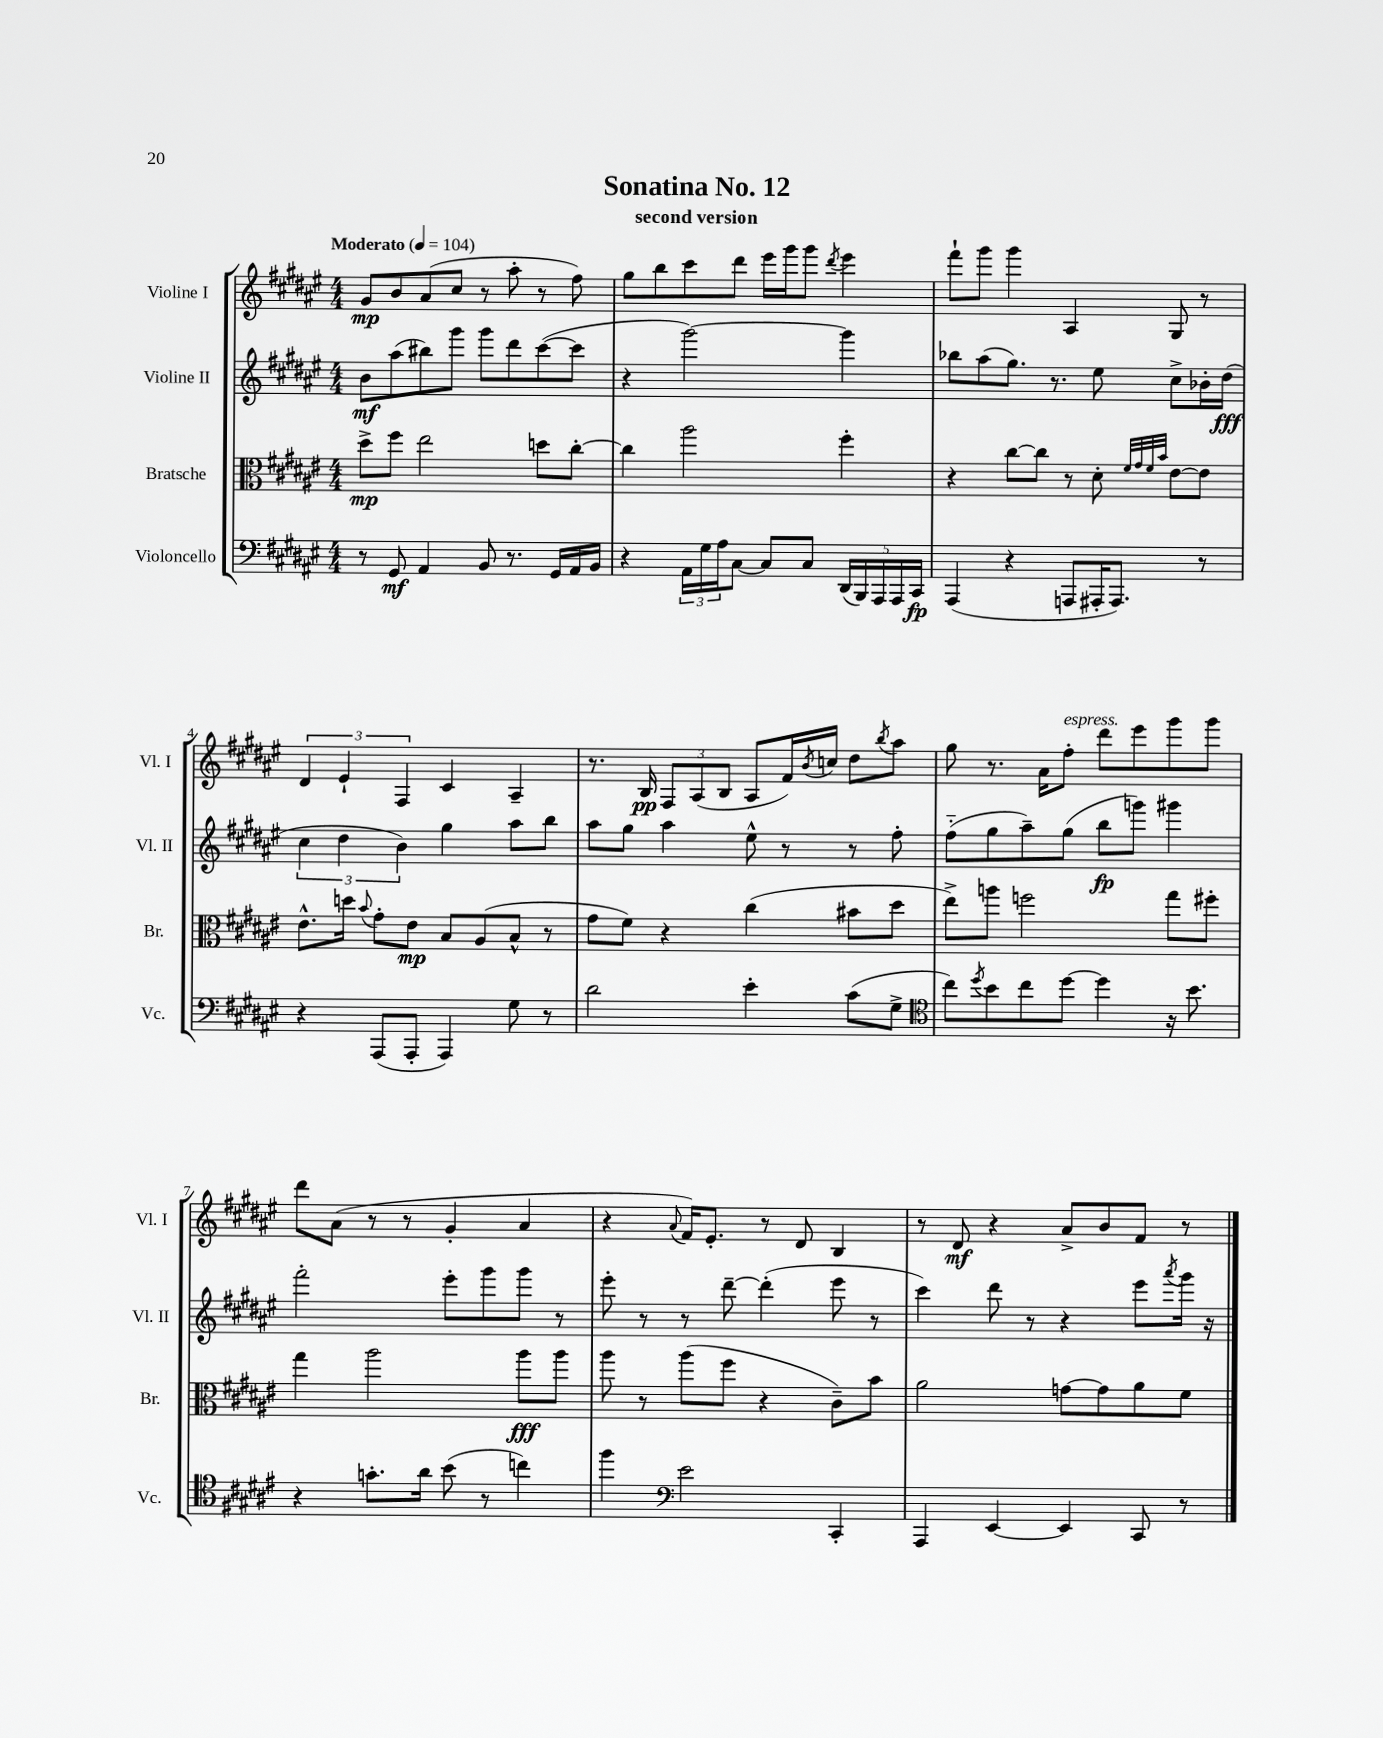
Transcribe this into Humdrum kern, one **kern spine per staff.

**kern	**dynam	**kern	**dynam	**kern	**dynam	**kern	**dynam
*part4	*part4	*part3	*part3	*part2	*part2	*part1	*part1
*staff4	*staff4	*staff3	*staff3	*staff2	*staff2	*staff1	*staff1
*I"Violoncello	*	*I"Bratsche	*	*I"Violine II	*	*I"Violine I	*
*I'Vc.	*	*I'Br.	*	*I'Vl. II	*	*I'Vl. I	*
*clefF4	*	*clefC3	*	*clefG2	*	*clefG2	*
*k[f#c#g#d#a#e#]	*	*k[f#c#g#d#a#e#]	*	*k[f#c#g#d#a#e#]	*	*k[f#c#g#d#a#e#]	*
*M4/4	*	*M4/4	*	*M4/4	*	*M4/4	*
*MM104	*	*MM104	*	*MM104	*	*MM104	*
=1	=1	=1	=1	=1	=1	=1	=1
!	!	!	!	!	!	!LO:TX:a:B:t=Moderato	!
8r	.	8dd#^\L	mp	8b\L	mf	8g#/L	mp
8GG#/	mf	8ff#\J	.	(8aa#\	.	8b/	.
4AA#/	.	2ee#\	.	8bb#X\)	.	(8a#/	.
.	.	.	.	8ggg#\J	.	8cc#/J	.
8BB/	.	.	.	8ggg#\L	.	8r	.
8.r	.	.	.	8ddd#\	.	8aa#'\	.
.	.	8ddn\L	.	([8ccc#\	.	8r	.
16GG#/LL	.	.	.	.	.	.	.
16AA#/	.	[8cc#'\J	.	8ccc#\J]	.	8ff#\)	.
16BB/JJ	.	.	.	.	.	.	.
=2	=2	=2	=2	=2	=2	=2	=2
4r	.	4cc#\]	.	4r	.	8gg#\L	.
.	.	.	.	.	.	8bb\	.
24AA#\LL	.	2aa#\	.	[2ggg#\)	.	8ccc#\	.
24G#\	.	.	.	.	.	.	.
24A#\J	.	.	.	.	.	.	.
[8C#\J	.	.	.	.	.	8ddd#\J	.
8C#/L]	.	.	.	.	.	16eee#\LL	.
.	.	.	.	.	.	16ggg#\J	.
8C#/J	.	.	.	.	.	8ggg#\J	.
.	.	.	.	.	.	8qddd#/	.
(20DD#/LL	.	4ff#'\	.	4ggg#\]	.	4eee#\	.
20BBB/)	.	.	.	.	.	.	.
20AAA#/	.	.	.	.	.	.	.
20AAA#/	.	.	.	.	.	.	.
20CC#/JJ	fp	.	.	.	.	.	.
=3	=3	=3	=3	=3	=3	=3	=3
(4AAA#/	.	4r	.	8bb-X\L	.	8fff#`\L	.
.	.	.	.	(8aa#\	.	8ggg#\J	.
4r	.	[8cc#\L	.	8.gg#\J)	.	4ggg#\	.
.	.	8cc#\J]	.	.	.	.	.
.	.	.	.	8.r	.	.	.
8AAAn/L	.	8r	.	.	.	4A#/	.
16AAA#X'/K	.	8d#'\	.	8ee#\	.	.	.
8.AAA#/J)	.	.	.	.	.	.	.
.	.	32qqf#/LLL	.	.	.	.	.
.	.	32qqg#/	.	.	.	.	.
.	.	32qqf#/	.	.	.	.	.
.	.	32qqb/JJJ	.	.	.	.	.
.	.	[8e#\L	.	8cc#^\L	.	8G#/	.
8r	.	8e#\J]	.	16b-X'\L	.	8r	.
.	.	.	.	(16dd#\JJ	fff	.	.
!!LO:LB:g=z
=4	=4	=4	=4	=4	=4	=4	=4
4r	.	8.e#^^\L	.	6cc#\	.	6d#/	.
.	.	.	.	6dd#\	.	6e#`/	.
.	.	16ddn\Jk	.	.	.	.	.
.	.	8qqb/	.	.	.	.	.
(8AAA#/L	.	8g#'\L	.	.	.	.	.
.	.	.	.	6b\)	.	6F#/	.
8AAA#'/J	.	8e#\J	mp	.	.	.	.
4AAA#/)	.	8B/L	.	4gg#\	.	4c#/	.
.	.	(8A#/	.	.	.	.	.
8G#\	.	8B^^/J	.	8aa#\L	.	4A#~/	.
8r	.	8r	.	8bb\J	.	.	.
=5	=5	=5	=5	=5	=5	=5	=5
2d#\	.	8g#\L	.	8aa#\L	.	8.r	.
.	.	8f#\J)	.	8gg#\J	.	.	.
.	.	.	.	.	.	16B/	pp
.	.	4r	.	4aa#\	.	12F#/L	.
.	.	.	.	.	.	(12A#/	.
.	.	.	.	.	.	12B/J	.
4e#'\	.	(4cc#\	.	8ee#^^\	.	8A#/L	.
.	.	.	.	8r	.	16f#/L)	.
.	.	.	.	.	.	8qb/	.
.	.	.	.	.	.	16ccn/JJ	.
(8c#\L	.	8b#X\L	.	8r	.	8dd#\L	.
.	.	.	.	.	.	8qbb/	.
8G#^\J	.	8dd#\J	.	8ff#'\	.	8aa#\J	.
=6	=6	=6	=6	=6	=6	=6	=6
*clefC4	*	*	*	*	*	*	*
8cc#\L)	.	8ee#^\L)	.	(8ff#\L	.	8gg#\	.
8qdd#/	.	.	.	.	.	.	.
8b\	.	8aan\J	.	8gg#\	.	8.r	.
8cc#\	.	2ffn\	.	8aa#~\)	.	.	.
.	.	.	.	.	.	16a#\KL	.
!	!	!	!	!	!	!LO:TX:a:i:t=espress.	!
[8dd#\J	.	.	.	(8gg#\J	.	8ff#'\J	.
4dd#\]	.	.	.	8bb\L	fp	8ddd#\L	.
.	.	.	.	8gggn\J)	.	8eee#\	.
16r	.	8gg#\L	.	4ggg#X\	.	8ggg#\	.
8.b\	.	.	.	.	.	.	.
.	.	8ff#X'\J	.	.	.	8ggg#\J	.
!!LO:LB:g=z
=7	=7	=7	=7	=7	=7	=7	=7
4r	.	4gg#\	.	2fff#'\	.	8ddd#\L	.
.	.	.	.	.	.	(8a#\J	.
8.gn'\L	.	2aa#\	.	.	.	8r	.
.	.	.	.	.	.	8r	.
16a#\Jk	.	.	.	.	.	.	.
(8b\	.	.	.	8eee#'\L	.	4g#'/	.
8r	.	.	.	8ggg#\	.	.	.
4ccn\)	.	8aa#\L	fff	8ggg#\J	.	4a#/	.
.	.	8aa#\J	.	8r	.	.	.
=8	=8	=8	=8	=8	=8	=8	=8
4ff#\	.	8aa#\	.	8eee#'\	.	4r	.
.	.	8r	.	8r	.	.	.
*clefF4	*	*	*	*	*	*	*
.	.	.	.	.	.	8qqa#/	.
2e#\	.	(8aa#\L	.	8r	.	16f#/KL)	.
.	.	.	.	.	.	8.e#'/J	.
.	.	8ff#\J	.	[8ddd#~\	.	.	.
.	.	4r	.	(4ddd#'\]	.	8r	.
.	.	.	.	.	.	8d#/	.
4CC#'/	.	8c#~\L)	.	8eee#\	.	4B/	.
.	.	8b\J	.	8r	.	.	.
=9	=9	=9	=9	=9	=9	=9	=9
4AAA#/	.	2a#\	.	4ccc#\)	.	8r	.
.	.	.	.	.	.	8d#/	mf
[4EE#/	.	.	.	8ddd#\	.	4r	.
.	.	.	.	8r	.	.	.
4EE#/]	.	[8gn\L	.	4r	.	8a#^/L	.
.	.	8g\]	.	.	.	8b/	.
8CC#/	.	8a#\	.	8eee#\L	.	8f#/J	.
.	.	.	.	8qaaa#/	.	.	.
8r	.	8f#\J	.	16ggg#\Jk	.	8r	.
.	.	.	.	16r	.	.	.
==	==	==	==	==	==	==	==
*-	*-	*-	*-	*-	*-	*-	*-
